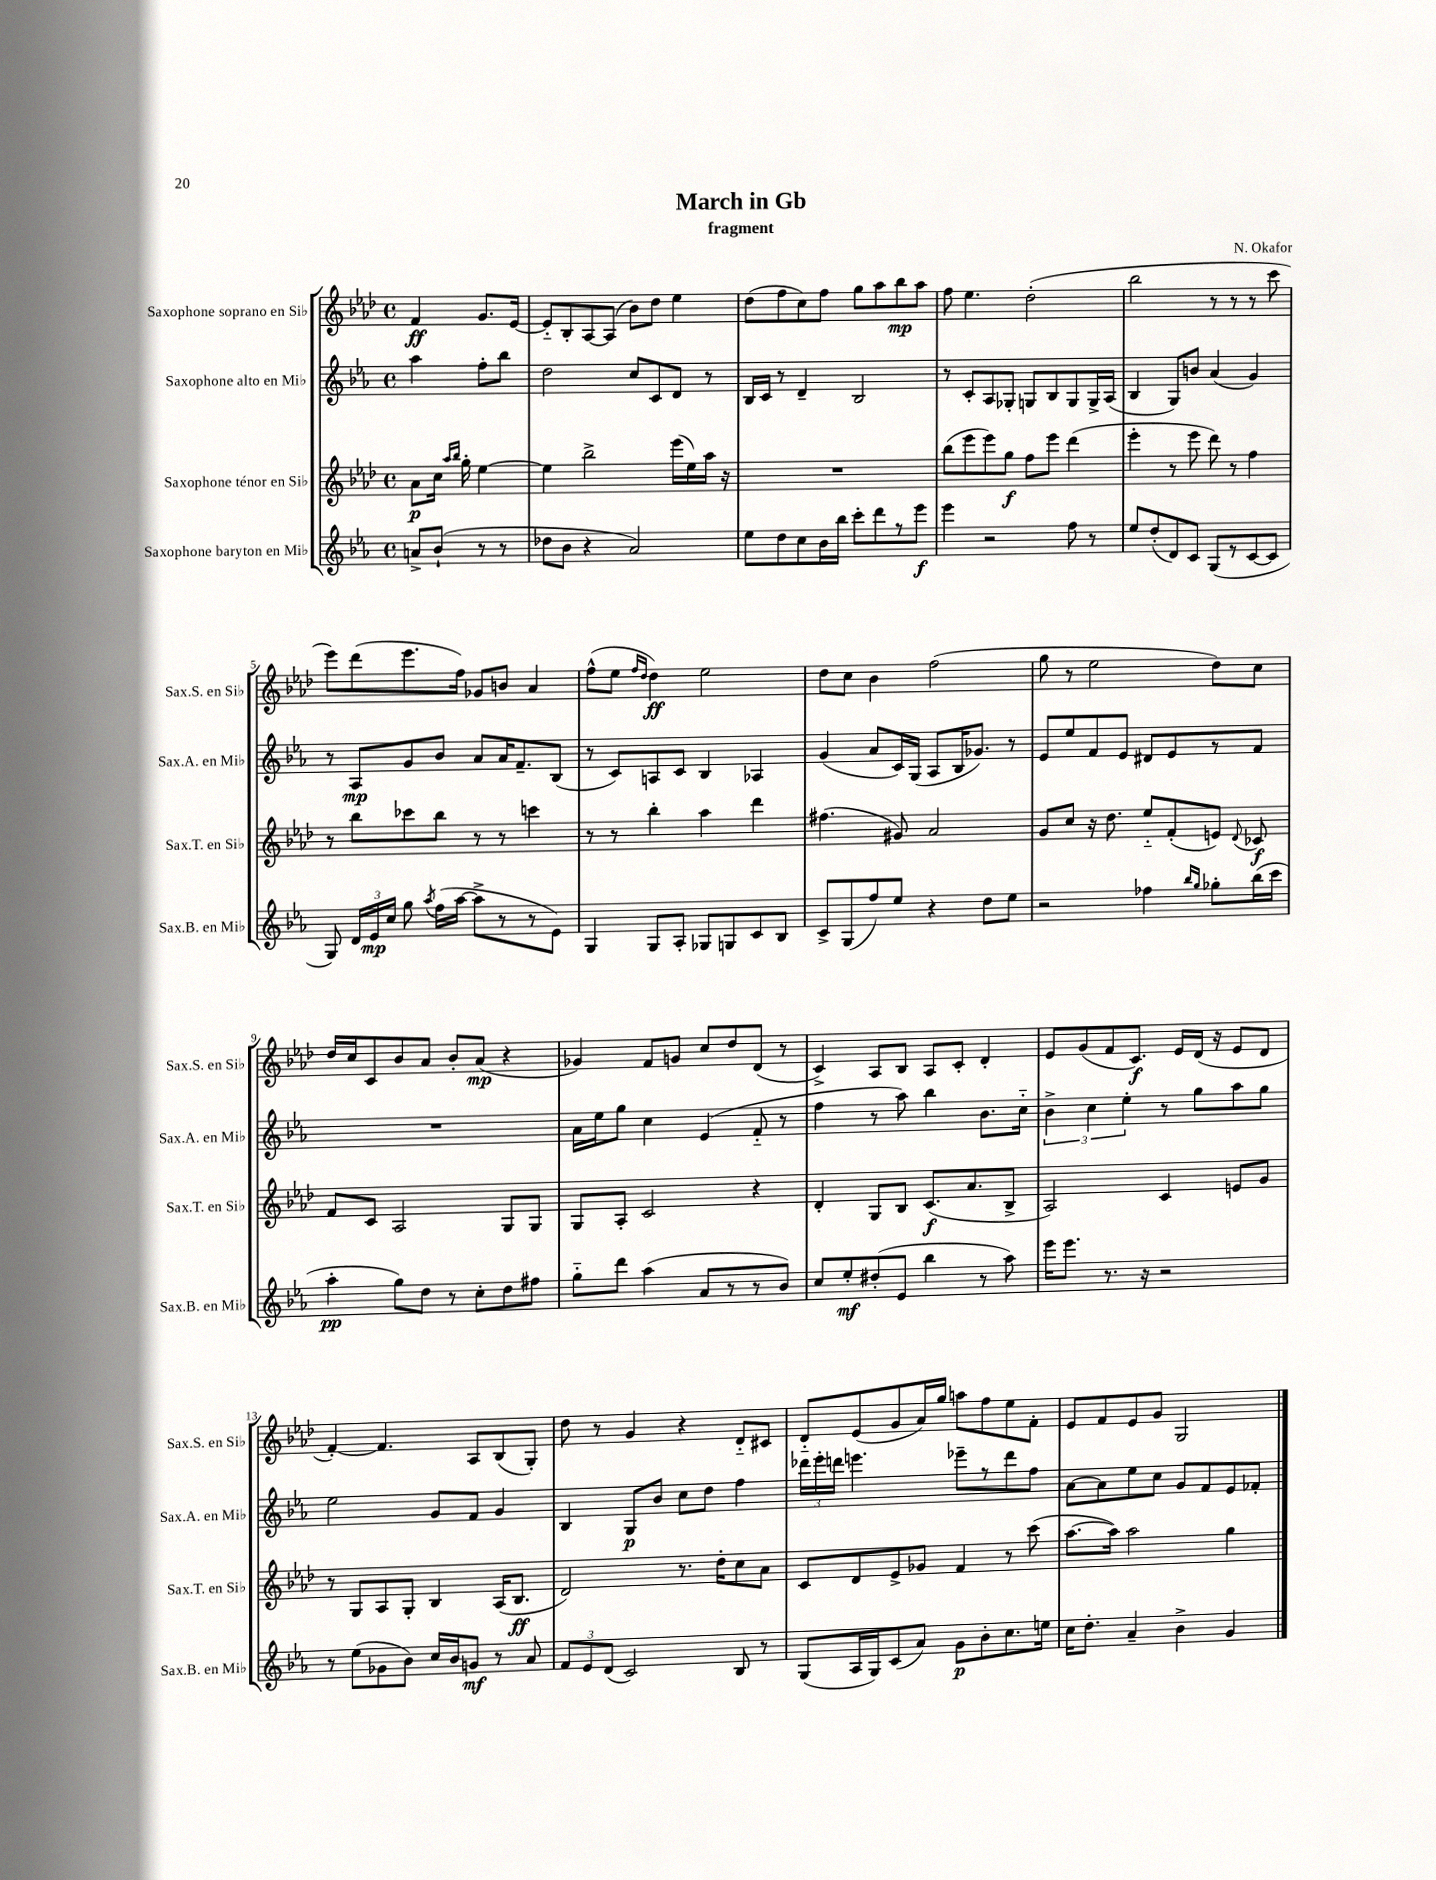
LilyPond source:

\header { title = "March in Gb" composer = "N. Okafor" subtitle = "fragment" }
<<
\new StaffGroup <<
\new Staff = "s0" \with { instrumentName = "Saxophone soprano en Sib" shortInstrumentName = "Sax.S. en Sib" } {
    \clef treble \key aes \major \defaultTimeSignature \time 4/4 \partial 2
    \autoBeamOff f'4\ff g'8.[ ees'16]~ |
    ees'8[-_ bes8-. aes8~ aes8]( bes'8[) des''8] ees''4 |
    des''8[( f''8 c''8) f''8] g''8[ aes''8 bes''8\mp aes''8] |
    f''8 ees''4. des''2-.( |
    bes''2 r8 r8 r8 c'''8 |
    ees'''8[) des'''8( ees'''8. f''16]) ges'8[ b'8] aes'4 |
    f''8[-^( ees''8] \grace { f''16[ des''16] } des''4\ff) ees''2 |
    des''8[ c''8] bes'4 f''2( |
    g''8 r8 ees''2 des''8[) c''8] |
    des''16[ c''16 c'8 bes'8 aes'8] bes'8[-. aes'8]\mp( r4 |
    ges'4) f'8[ g'8] c''8[ des''8 des'8]( r8 |
    c'4->) aes8[ bes8] aes8[ c'8]-. des'4-. |
    ees'8[ g'8( f'8 c'8.]\f) ees'16[ des'16]( r16 ees'8[ des'8] |
    f'4~-.) f'4. aes8[ bes8( g8]-.) |
    des''8 r8 g'4 r4 des'8[-_ cis'8] |
    des'8[-_ ees'8( g'8 aes'16) g''16] a''8[ f''8 ees''8 f'8]-. |
    ees'8[ f'8 ees'8 g'8] g2 \bar "|." |
}
\new Staff = "s1" \with { instrumentName = "Saxophone alto en Mib" shortInstrumentName = "Sax.A. en Mib" } {
    \clef treble \key ees \major \defaultTimeSignature \time 4/4 \partial 2
    \autoBeamOff aes''4 f''8[-. bes''8] |
    d''2 c''8[ c'8 d'8] r8 |
    bes16[ c'16] r8 d'4-- bes2 |
    r8 c'8[-. aes8 ges8]-. g8[ bes8 g8 g16-> aes16]( |
    bes4 g8[) b'8] aes'4( g'4) |
    r8 aes8[\mp g'8 bes'8] aes'8[ aes'16 f'8.-- bes8]( |
    r8 c'8[) a8 c'8] bes4 aes4 |
    g'4( aes'8[ c'16) g16]( aes8[ bes16 ges'8.]) r8 |
    ees'8[ ees''8 f'8 ees'8] dis'8[ ees'8 r8 f'8] |
    R1 |
    aes'16[ ees''16 g''8] c''4 ees'4( f'8-_ r8 |
    f''4 r8 aes''8) bes''4 bes'8.[ c''16]-_ |
    \tuplet 3/2 { bes'4-> c''4 ees''4-. } r8 g''8[ aes''8 g''8] |
    ees''2 g'8[ f'8] g'4 |
    bes4 g8[\p bes'8] c''8[ d''8] f''4 |
    \tuplet 3/2 { des'''16[ ees'''16-. d'''16] } e'''4. ees'''8[-- r8 d'''8 f''8] |
    aes'8[~ aes'8 ees''8 c''8] g'8[ f'8 ees'8 fes'8]-. \bar "|." |
}
\new Staff = "s2" \with { instrumentName = "Saxophone ténor en Sib" shortInstrumentName = "Sax.T. en Sib" } {
    \clef treble \key aes \major \defaultTimeSignature \time 4/4 \partial 2
    \autoBeamOff aes'8[\p c''16] \grace { aes''16[ bes''16] } g''16-. ees''4~ |
    ees''4 bes''2-> ees'''16[( ees''16) aes''16] r16 |
    R1 |
    bes''8[( ees'''8 ees'''8) g''8]\f f''8[ ees'''8] des'''4( |
    ees'''4-. r8 ees'''8 des'''8) r8 f''4 |
    r8 bes''8[ ces'''8 bes''8] r8 r8 c'''4 |
    r8 r8 bes''4-. aes''4 des'''4 |
    fis''4.( gis'8) aes'2 |
    g'8[ c''8] r16 des''8. ees''8[-_ f'8-.( e'8]) \appoggiatura { des'8 } ces'8\f |
    f'8[ c'8] aes2 g8[ g8] |
    g8[ aes8]-. c'2 r4 |
    des'4-. g8[ bes8] c'8.[\f( aes'8. bes8]-> |
    aes2) c'4 e'8[ g'8] |
    r8 g8[ aes8 g8]-. bes4 aes16[( bes8.]\ff |
    des'2) r8. des''16[-. c''8 aes'8] |
    c'8[ des'8 ees'8-> ges'8] f'4 r8 c'''8( |
    aes''8.[~ aes''16]) aes''2 g''4 \bar "|." |
}
\new Staff = "s3" \with { instrumentName = "Saxophone baryton en Mib" shortInstrumentName = "Sax.B. en Mib" } {
    \clef treble \key ees \major \defaultTimeSignature \time 4/4 \partial 2
    \autoBeamOff a'8[-> bes'8]-!( r8 r8 |
    des''8[ bes'8] r4 aes'2) |
    ees''8[ d''8 c''8 bes'16 bes''16] c'''8[-. d'''8 r8 ees'''8]\f |
    ees'''4 r2 f''8 r8 |
    ees''8[ d''8-.( d'8) c'8] g8[( r8 c'8~ c'8] |
    g8) \tuplet 3/2 { d'16[ ees'16\mp c''16] } g''8 \acciaccatura { aes''8 } f''16[( aes''16]~ aes''8[-> r8 r8 ees'8]) |
    g4 g8[ aes8]-. ges8[ g8 c'8 bes8] |
    c'8[-> g8( f''8) ees''8] r4 d''8[ ees''8] |
    r2 fes''4 \grace { bes''16[ g''16] } ges''8[-. bes''16( c'''16] |
    aes''4-.\pp g''8[) d''8] r8 c''8[-. d''8 fis''8] |
    g''8[-_ d'''8] aes''4( aes'8[ r8 r8 bes'8]) |
    c''8[ ees''8-.\mf dis''8-.( ees'8] bes''4 r8 aes''8) |
    ees'''16[ ees'''8.] r8. r16 r2 |
    r8 ees''8[( ges'8 bes'8]) c''16[ bes'16 g'8]\mf r8 aes'8 |
    \tuplet 3/2 { f'8[ ees'8 d'8]( } c'2) bes8 r8 |
    g8[( aes16 g16) c'8( aes'8]) g'8[\p bes'8-. c''8. e''16] |
    c''16[ d''8.]-. aes'4-- bes'4-> g'4 \bar "|." |
}
>>
>>
